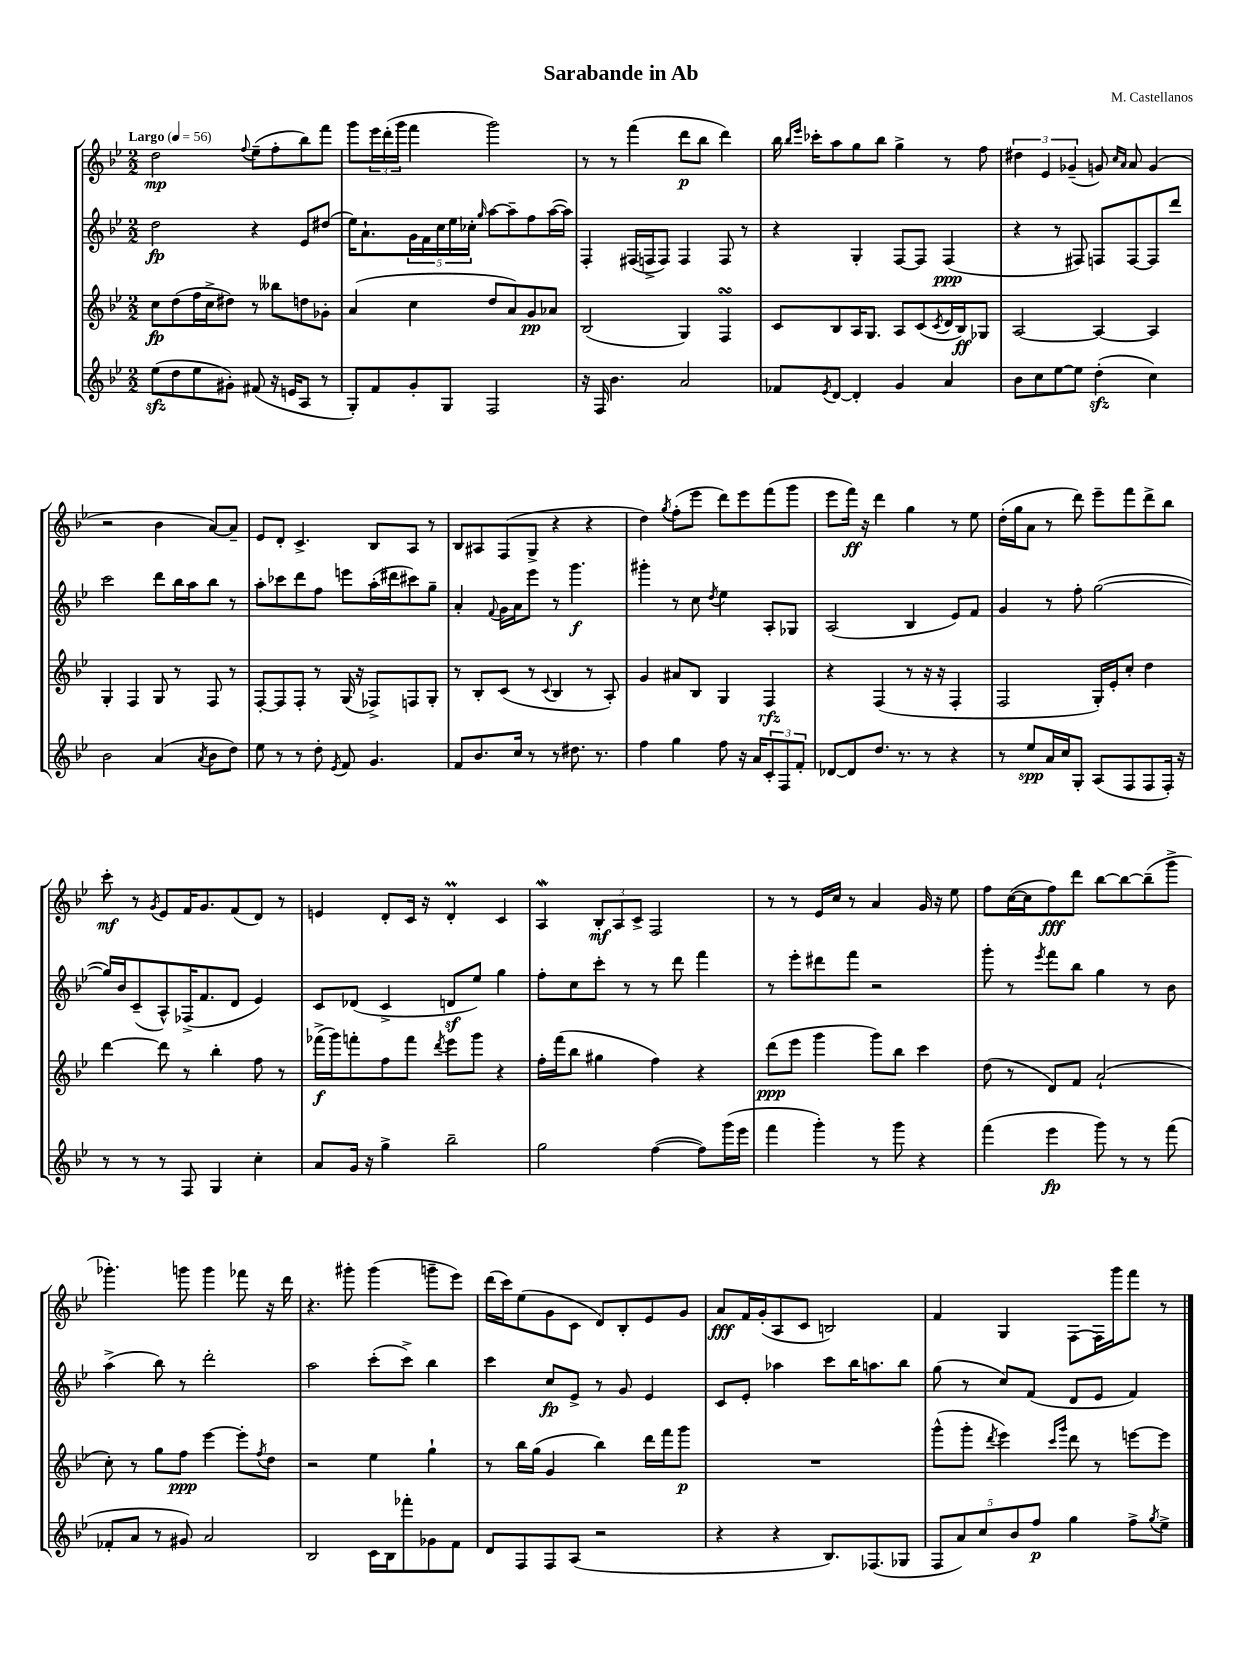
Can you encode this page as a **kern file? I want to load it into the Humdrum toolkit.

**kern	**dynam	**kern	**dynam	**kern	**dynam	**kern	**dynam
*part4	*part4	*part3	*part3	*part2	*part2	*part1	*part1
*staff4	*staff4	*staff3	*staff3	*staff2	*staff2	*staff1	*staff1
*clefG2	*	*clefG2	*	*clefG2	*	*clefG2	*
*k[b-e-]	*	*k[b-e-]	*	*k[b-e-]	*	*k[b-e-]	*
*M2/2	*	*M2/2	*	*M2/2	*	*M2/2	*
*MM56	*	*MM56	*	*MM56	*	*MM56	*
=1	=1	=1	=1	=1	=1	=1	=1
!	!	!	!	!	!	!LO:TX:a:B:t=Largo	!
(8ee-zz\L	.	8cc\L	fp	2dd\	fp	2dd\	mp
8dd\	.	(8dd\	.	.	.	.	.
8ee-\	.	16ff\L	.	.	.	.	.
.	.	16cc^\J	.	.	.	.	.
8g#X'\J)	.	8dd#X\J)	.	.	.	.	.
.	.	.	.	.	.	8qqff/	.
(8f#X/	.	8r	.	4r	.	(8ee-~\L	.
16r	.	8bb--X\L	.	.	.	8ff'\	.
16en/KL	.	.	.	.	.	.	.
8A/J	.	8ddn\	.	8e-/L	.	8bb-\)	.
8r	.	8g-X'\J	.	(8dd#X/J	.	8fff\J	.
=2	=2	=2	=2	=2	=2	=2	=2
8G'/L)	.	(4a/	.	16ee-\KL)	.	8ggg\L	.
.	.	.	.	8.a`\	.	.	.
8f/	.	.	.	.	.	24eee-\L	.
.	.	.	.	.	.	(24ddd'\	.
.	.	.	.	.	.	24ggg\JJ	.
8g'/	.	4cc\	.	20g\L	.	4fff\	.
.	.	.	.	20f\	.	.	.
.	.	.	.	20cc\	.	.	.
8G/J	.	.	.	.	.	.	.
.	.	.	.	20ee-\	.	.	.
.	.	.	.	20cc-X'\JJ	.	.	.
.	.	.	.	16qqgg/	.	.	.
2F/	.	8dd/L	.	[8aa\L	.	2ggg\)	.
.	.	8a/)	.	8aa~\]	.	.	.
.	.	8g/	pp	8ff\	.	.	.
.	.	8a-X/J	.	([16aa\L	.	.	.
.	.	.	.	16aa\JJ])	.	.	.
=3	=3	=3	=3	=3	=3	=3	=3
16r	.	(2B-/	.	4F'/	.	8r	.
16F/	.	.	.	.	.	.	.
4.b-\	.	.	.	.	.	8r	.
.	.	.	.	(16F#X/LL	.	(4fff\	.
.	.	.	.	16Fn^/J	.	.	.
.	.	.	.	8F/J)	.	.	.
2a/	.	4G/)	.	4F/	.	8ddd\L	p
.	.	.	.	.	.	8bb-\J	.
.	.	4FsSSS/	.	8F/	.	4ddd\)	.
.	.	.	.	8r	.	.	.
=4	=4	=4	=4	=4	=4	=4	=4
8f-X/L	.	8c/L	.	4r	.	16bb-\	.
.	.	.	.	.	.	16qqbb-/LL	.
.	.	.	.	.	.	16qqeee-/JJ	.
.	.	.	.	.	.	16ccc-X'\KL	.
8qe-/	.	.	.	.	.	.	.
[8d/J	.	8B-/	.	.	.	8aa\	.
4d'/]	.	16A/K	.	4G'/	.	8gg\	.
.	.	8.G/J	.	.	.	.	.
.	.	.	.	.	.	8bb-\J	.
4g/	.	8A/L	.	[8F/L	.	4gg^\	.
.	.	(8c/	.	8F/J]	.	.	.
.	.	8qc/	.	.	.	.	.
4a/	.	16d/L	.	(4F/	ppp	8r	.
.	.	16B-/J)	ff	.	.	.	.
.	.	8G-X/J	.	.	.	8ff\	.
=5	=5	=5	=5	=5	=5	=5	=5
8b-\L	.	[2A/	.	4r	.	6dd#X\	.
8cc\	.	.	.	.	.	.	.
.	.	.	.	.	.	6e-/	.
[8ee-\	.	.	.	8r	.	.	.
.	.	.	.	.	.	(6g-X~/	.
8ee-\J]	.	.	.	8F#X/)	.	.	.
(4ddzz'\	.	4A/_	.	8Fn/L	.	8gn/)	.
.	.	.	.	.	.	16qqcc/LL	.
.	.	.	.	.	.	16qqa/JJ	.
.	.	.	.	[8F/	.	8a/	.
4cc\)	.	4A/]	.	8F/]	.	(4g/	.
.	.	.	.	8ddd/J	.	.	.
!!LO:LB:g=z
=6	=6	=6	=6	=6	=6	=6	=6
2b-\	.	4G'/	.	2ccc\	.	2r	.
.	.	4F/	.	.	.	.	.
(4a/	.	8G/	.	8ddd\L	.	4b-\	.
.	.	8r	.	16bb-\L	.	.	.
.	.	.	.	16aa\J	.	.	.
8qa/	.	.	.	.	.	.	.
8b-\L	.	8F/	.	8bb-\J	.	[8a/L)	.
8dd\J)	.	8r	.	8r	.	8a~/J]	.
=7	=7	=7	=7	=7	=7	=7	=7
8ee-\	.	[8F'/L	.	8aa'\L	.	8e-/L	.
8r	.	8F/]	.	8ccc-X\	.	8d'/J	.
8r	.	8F'/J	.	8ddd\	.	4.c^/	.
8dd'\	.	8r	.	8ff\J	.	.	.
8qe-/	.	.	.	.	.	.	.
8f/	.	(16G/	.	8eeen\L	.	.	.
.	.	16r	.	.	.	.	.
4.g/	.	8F-X^/L)	.	(16aa'\L	.	8B-/L	.
.	.	.	.	16ddd#X\J	.	.	.
.	.	8Fn/	.	8ccc#X\)	.	8A/J	.
.	.	8G'/J	.	8gg~\J	.	8r	.
=8	=8	=8	=8	=8	=8	=8	=8
8f/L	.	8r	.	4a'/	.	8B-/L	.
8.b-/	.	8B-'/L	.	.	.	8A#X/	.
.	.	.	.	8qqf/	.	.	.
.	.	(8c/J	.	16g\LL	.	(8F/	.
16cc/Jk	.	.	.	16a\J	.	.	.
8r	.	8r	.	8eee-\J	.	8G^/J	.
.	.	8qqc/	.	.	.	.	.
8r	.	4B-/	.	8r	.	4r	.
8.dd#X\	.	.	.	4.ggg\	f	.	.
.	.	8r	.	.	.	4r	.
8.r	.	.	.	.	.	.	.
.	.	8A'/)	.	.	.	.	.
=9	=9	=9	=9	=9	=9	=9	=9
4ff\	.	4g/	.	4ggg#X'\	.	4dd\)	.
.	.	.	.	.	.	8qgg/	.
4gg\	.	8a#X/L	.	8r	.	(8ff'\L	.
.	.	8B-/J	.	8cc\	.	8eee-\J	.
.	.	.	.	8qdd/	.	.	.
8ff\	.	4G/	.	4ee-\	.	8ddd\L)	.
16r	.	.	.	.	.	8eee-\	.
16a/KL	.	.	.	.	.	.	.
12c'/	.	4F/	rfz	8A'/L	.	(8fff\	.
12F/	.	.	.	.	.	.	.
.	.	.	.	8G-X/J	.	8ggg\J	.
12f'/J	.	.	.	.	.	.	.
=10	=10	=10	=10	=10	=10	=10	=10
[8d-X/L	.	4r	.	(2A/	.	8eee-\L	.
8d-/]	.	.	.	.	.	16fff\Jk)	ff
.	.	.	.	.	.	16r	.
8.dd/J	.	(4F/	.	.	.	4ddd\	.
8.r	.	.	.	.	.	.	.
.	.	8r	.	4B-/	.	4gg\	.
8r	.	16r	.	.	.	.	.
.	.	16r	.	.	.	.	.
4r	.	4F'/	.	8e-/L)	.	8r	.
.	.	.	.	8f/J	.	8ee-\	.
=11	=11	=11	=11	=11	=11	=11	=11
8r	.	2F/	.	4g/	.	(16dd'\LL	.
.	.	.	.	.	.	16gg\J	.
8ee-/L	spp	.	.	.	.	8a\J	.
16a/L	.	.	.	8r	.	8r	.
16cc/J	.	.	.	.	.	.	.
8G'/J	.	.	.	8ff'\	.	8ddd\)	.
(8A/L	.	16G'/LL)	.	([2gg\	.	8eee-~\L	.
.	.	16e-'/J	.	.	.	.	.
8F/	.	8cc'/J	.	.	.	8fff\	.
8F/	.	4dd\	.	.	.	8ddd^\	.
16F'/Jk)	.	.	.	.	.	8bb-\J	.
16r	.	.	.	.	.	.	.
!!LO:LB:g=z
=12	=12	=12	=12	=12	=12	=12	=12
8r	.	[4ddd\	.	16gg/LL])	.	8ccc'\	mf
.	.	.	.	16b-/J	.	.	.
8r	.	.	.	(8c~/	.	8r	.
.	.	.	.	.	.	8qg/	.
8r	.	8ddd\]	.	8A^^/)	.	8e-/L	.
8F/	.	8r	.	(16F-X^/K	.	16f/K	.
.	.	.	.	8.f/	.	8.g/	.
4G/	.	4bb-'\	.	.	.	.	.
.	.	.	.	8d/J	.	(8f/	.
4cc'\	.	8ff\	.	4e-/)	.	8d/J)	.
.	.	8r	.	.	.	8r	.
=13	=13	=13	=13	=13	=13	=13	=13
8a/L	.	(16fff-X^\LL	f	8c/L	.	4en/	.
.	.	16ggg\J)	.	.	.	.	.
16g/Jk	.	8fffn'\	.	(8d-X/J	.	.	.
16r	.	.	.	.	.	.	.
4gg^\	.	8ff\	.	4c^/	.	8d'/L	.
.	.	8fff\J	.	.	.	16c/Jk	.
.	.	.	.	.	.	16r	.
.	.	8qddd/	.	.	.	.	.
2bb-~\	.	8eee-\L	.	8dnz/L	.	4dm'/	.
.	.	8ggg\J	.	8ee-/J)	.	.	.
.	.	4r	.	4gg\	.	4c/	.
=14	=14	=14	=14	=14	=14	=14	=14
2gg\	.	16ff'\LL	.	8ff'\L	.	4AW/	.
.	.	(16fff\J	.	.	.	.	.
.	.	8bb-\J	.	8cc\	.	.	.
.	.	4gg#X\	.	8ccc'\J	.	12B-'/L	mf
.	.	.	.	.	.	12A/	.
.	.	.	.	8r	.	.	.
.	.	.	.	.	.	12c^/J	.
([4ff\	.	4ff\)	.	8r	.	2F/	.
.	.	.	.	8ddd\	.	.	.
8ff\L])	.	4r	.	4fff\	.	.	.
(16ggg\L	.	.	.	.	.	.	.
16eee-\JJ	.	.	.	.	.	.	.
=15	=15	=15	=15	=15	=15	=15	=15
4fff\	.	(8ddd\L	ppp	8r	.	8r	.
.	.	8eee-\J	.	8eee-'\L	.	8r	.
4ggg'\)	.	4ggg\	.	8ddd#X\	.	16e-/LL	.
.	.	.	.	.	.	16cc/JJ	.
.	.	.	.	8fff\J	.	8r	.
8r	.	8ggg\L)	.	2r	.	4a/	.
8ggg\	.	8bb-\J	.	.	.	.	.
4r	.	4ccc\	.	.	.	16g/	.
.	.	.	.	.	.	16r	.
.	.	.	.	.	.	8ee-\	.
=16	=16	=16	=16	=16	=16	=16	=16
(4fff\	.	(8dd\	.	8ggg'\	.	8ff\L	.
.	.	8r	.	8r	.	([16cc\L	.
.	.	.	.	.	.	16cc\J]	.
.	.	.	.	8qeee-/	.	.	.
4eee-\	fp	8d/L)	.	8fff\L	.	8ff\)	fff
.	.	8f/J	.	8bb-\J	.	8ddd\J	.
8ggg\)	.	(2a`/	.	4gg\	.	[8bb-\L	.
8r	.	.	.	.	.	8bb-\_	.
8r	.	.	.	8r	.	(8bb-~\]	.
(8fff\	.	.	.	8b-\	.	8ggg^\J	.
!!LO:LB:g=z
=17	=17	=17	=17	=17	=17	=17	=17
8f-X'/L	.	8cc'\)	.	(4aa^\	.	4.ggg-X'\)	.
8a/J	.	8r	.	.	.	.	.
8r	.	8gg\L	.	8bb-\)	.	.	.
8g#X/)	.	8ff\J	ppp	8r	.	8gggn\	.
2a/	.	[4eee-\	.	2ddd'\	.	4ggg\	.
.	.	8eee-'\L]	.	.	.	8fff-X\	.
.	.	8qff/	.	.	.	.	.
.	.	8dd\J	.	.	.	16r	.
.	.	.	.	.	.	16ddd\	.
=18	=18	=18	=18	=18	=18	=18	=18
2B-/	.	2r	.	2aa\	.	4.r	.
.	.	.	.	.	.	8ggg#X'\	.
16c\LL	.	4ee-\	.	(8ccc'\L	.	(4ggg#\	.
16B-\J	.	.	.	.	.	.	.
8fff-X'\	.	.	.	8ccc^\J)	.	.	.
8g-X\	.	4gg`\	.	4bb-\	.	8gggn~\L	.
8f\J	.	.	.	.	.	8eee-\J)	.
=19	=19	=19	=19	=19	=19	=19	=19
8d/L	.	8r	.	4ccc\	.	(16ddd\LL	.
.	.	.	.	.	.	16ccc\J)	.
8F/	.	16bb-\LL	.	.	.	(8ee-\	.
.	.	(16gg\JJ	.	.	.	.	.
8F/	.	4g/	.	8cc/L	fp	8g\	.
(8A/J	.	.	.	8e-^/J	.	8c\J	.
2r	.	4bb-\)	.	8r	.	8d/L)	.
.	.	.	.	8g/	.	8B-'/	.
.	.	16ddd\LL	.	4e-/	.	8e-/	.
.	.	16fff\J	.	.	.	.	.
.	.	8ggg\J	p	.	.	8g/J	.
=20	=20	=20	=20	=20	=20	=20	=20
4r	.	1r	.	8c/L	.	8a/L	fff
.	.	.	.	8e-'/J	.	16f/L	.
.	.	.	.	.	.	(16g'/J	.
4r	.	.	.	4aa-X\	.	8A/	.
.	.	.	.	.	.	8c/J	.
8.B-/L)	.	.	.	8ccc\L	.	2Bn/)	.
.	.	.	.	16bb-\K	.	.	.
(8.F-X/	.	.	.	8.aan\	.	.	.
8G-X/J	.	.	.	8bb-\J	.	.	.
=21	=21	=21	=21	=21	=21	=21	=21
10F/L	.	(8ggg^^\L	.	(8gg\	.	4f/	.
10a/)	.	.	.	.	.	.	.
.	.	8ggg'\J	.	8r	.	.	.
10cc/	.	.	.	.	.	.	.
.	.	8qddd/	.	.	.	.	.
.	.	4eee-\)	.	8cc/L)	.	4G/	.
10b-/	.	.	.	.	.	.	.
.	.	.	.	(8f/J	.	.	.
10ff/J	p	.	.	.	.	.	.
.	.	16qqccc/LL	.	.	.	.	.
.	.	16qqggg/JJ	.	.	.	.	.
4gg\	.	8ddd\	.	8d/L	.	[8F\L	.
.	.	8r	.	8e-/J	.	16F\L]	.
.	.	.	.	.	.	16ggg\J	.
8ff^\L	.	[8eeen\L	.	4f/)	.	8fff\J	.
8qgg/	.	.	.	.	.	.	.
8ee-^\J	.	8eee\J]	.	.	.	8r	.
==	==	==	==	==	==	==	==
*-	*-	*-	*-	*-	*-	*-	*-
